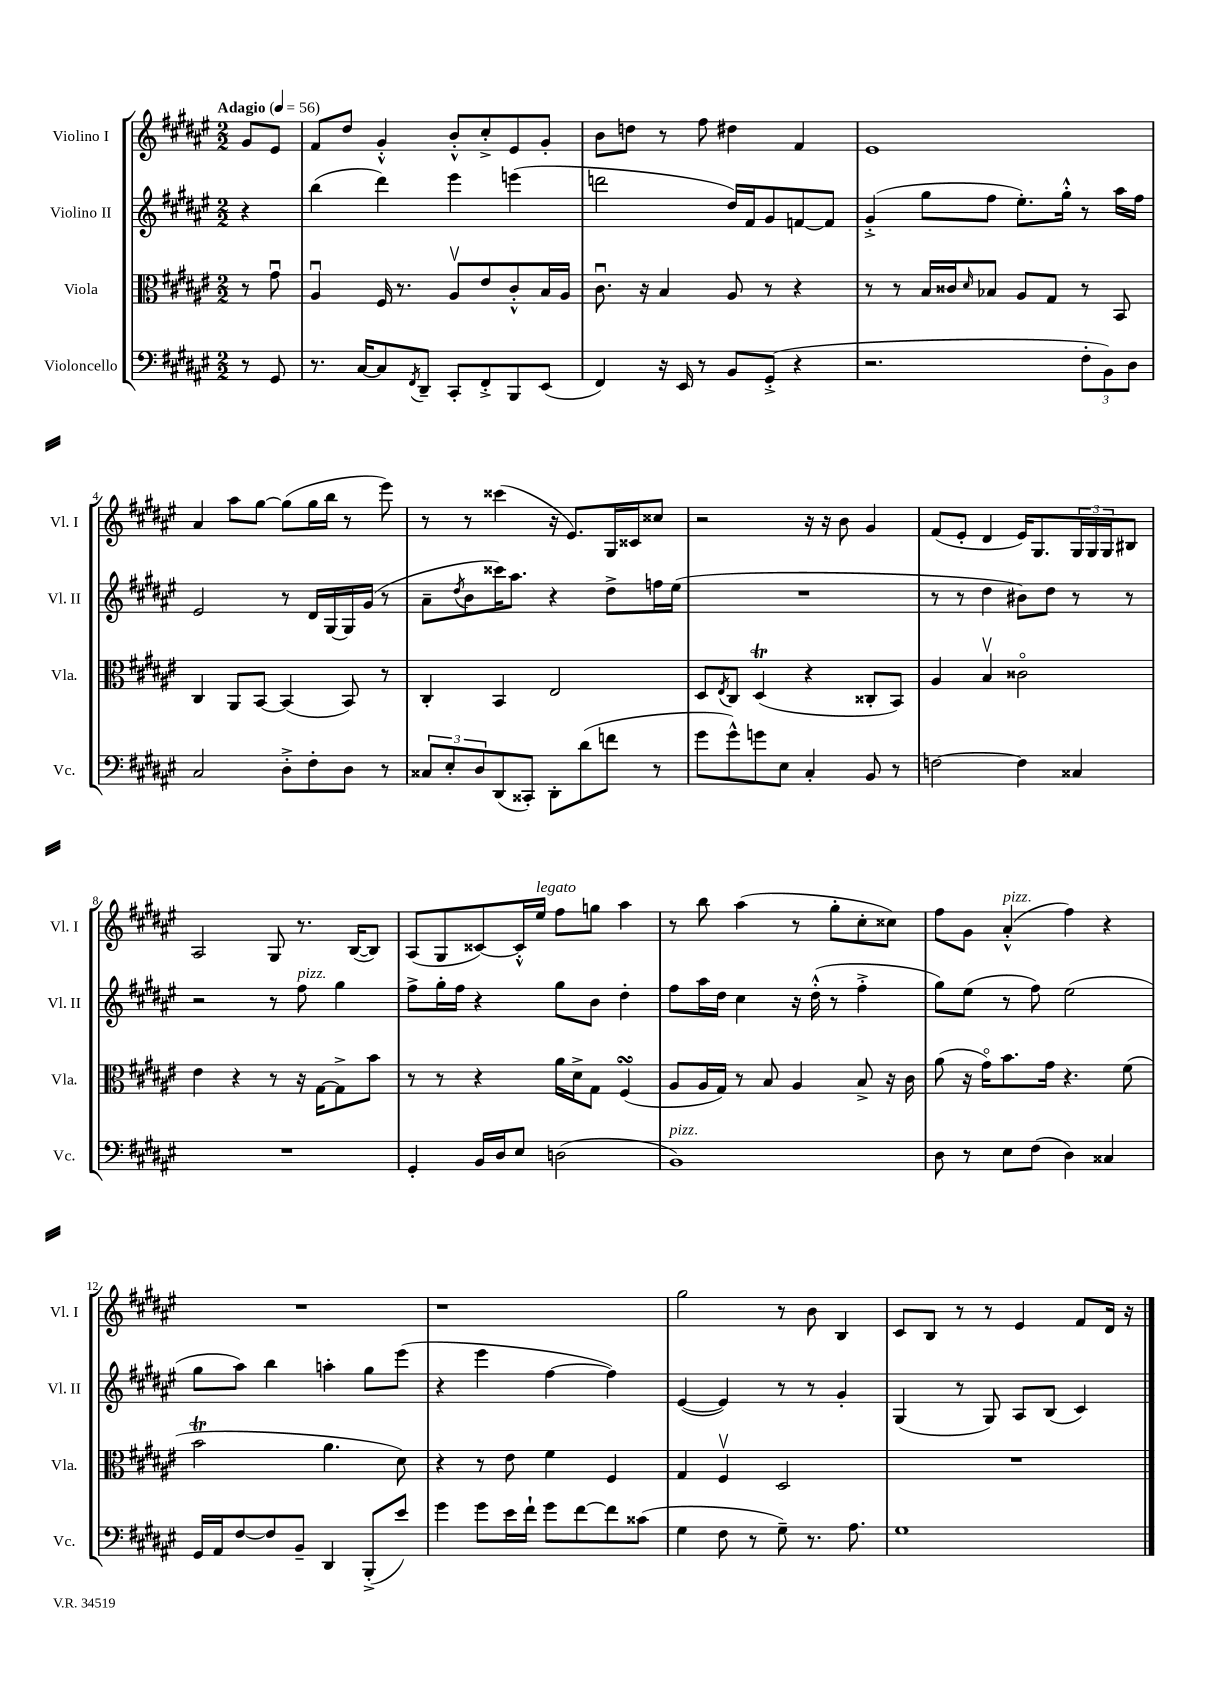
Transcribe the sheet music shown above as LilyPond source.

<<
\new StaffGroup <<
\new Staff = "s0" \with { instrumentName = "Violino I" shortInstrumentName = "Vl. I" } {
    \clef treble \key fis \major \numericTimeSignature \time 2/2 \partial 4 \tempo "Adagio" 4 = 56
    gis'8 eis'8 |
    fis'8 dis''8 gis'4-.-^ b'8-.-^ cis''8-.-> eis'8 gis'8-. |
    b'8 d''8 r8 fis''8 dis''4 fis'4 |
    eis'1 |
    ais'4 ais''8 gis''8~ gis''8( gis''16 b''16 r8 eis'''8) |
    r8 r8 cisis'''4( r16 eis'8.) gis16 cisis'16 cisis''8 |
    r2 r16 r16 b'8 gis'4 |
    fis'8( eis'8-. dis'4 eis'16) gis8. \tuplet 3/2 { gis16 gis16 gis16 } bis8 |
    ais2 gis8 r8. b16~( b8) |
    ais8( gis8 cisis'8~) cisis'16-.-^ eis''16^\markup { \italic "legato" } fis''8 g''8 ais''4 |
    r8 b''8 ais''4( r8 gis''8-. cis''8-. cisis''8) |
    fis''8 gis'8 ais'4-.-^^\markup { \italic "pizz." }( fis''4) r4 |
    R1 |
    r1 |
    gis''2 r8 b'8 b4 |
    cis'8 b8 r8 r8 eis'4 fis'8 dis'16 r16 \bar "|." |
}
\new Staff = "s1" \with { instrumentName = "Violino II" shortInstrumentName = "Vl. II" } {
    \clef treble \key fis \major \numericTimeSignature \time 2/2 \partial 4
    r4 |
    b''4( dis'''4) eis'''4 e'''4( |
    d'''2 dis''16) fis'16 gis'8 f'8~ f'8 |
    gis'4-.->( gis''8 fis''8 eis''8.-.) gis''16-.-^ r8 ais''16 fis''16 |
    eis'2 r8 dis'16 gis16~ gis16 gis'16( r8 |
    ais'8-- \acciaccatura { dis''8 } b'8 cisis'''16) ais''8. r4 dis''8-> f''16 eis''16( |
    R1 |
    r8 r8 dis''4 bis'8) dis''8 r8 r8 |
    r2 r8 fis''8^\markup { \italic "pizz." } gis''4 |
    fis''8-> gis''16-. fis''16 r4 gis''8 b'8 dis''4-. |
    fis''8 ais''16 dis''16 cis''4 r16 dis''16-.-^( r8 fis''4-.-> |
    gis''8) eis''8( r8 fis''8) eis''2( |
    gis''8 ais''8) b''4 a''4-. gis''8 eis'''8( |
    r4 eis'''4 fis''4~ fis''4) |
    eis'4~( eis'4) r8 r8 gis'4-. |
    gis4( r8 gis8) ais8 b8( cis'4) \bar "|." |
}
\new Staff = "s2" \with { instrumentName = "Viola" shortInstrumentName = "Vla." } {
    \clef alto \key fis \major \numericTimeSignature \time 2/2 \partial 4
    r8 gis'8\downbow |
    ais4\downbow fis16 r8. ais8\upbow eis'8 cis'8-.-^ b16 ais16 |
    cis'8.\downbow r16 b4 ais8 r8 r4 |
    r8 r8 b16 cisis'16 \grace { dis'16 } bes8 ais8 gis8 r8 b,8 |
    cis4 ais,8 b,8~ b,4( b,8) r8 |
    cis4-. b,4 eis2 |
    dis8 \acciaccatura { eis8 } cis8 dis4\trill( r4 cisis8-. b,8) |
    ais4 b4\upbow cisis'2\flageolet |
    eis'4 r4 r8 r16 gis16~ gis8-> b'8 |
    r8 r8 r4 ais'16 dis'16-> gis8 fis4\turn( |
    ais8 ais16 gis16) r8 b8 ais4 b8-> r16 cis'16 |
    ais'8( r16 gis'16\flageolet) b'8. gis'16 r4. fis'8( |
    b'2\trill ais'4. dis'8) |
    r4 r8 eis'8 fis'4 fis4 |
    gis4 fis4\upbow dis2 |
    R1 \bar "|." |
}
\new Staff = "s3" \with { instrumentName = "Violoncello" shortInstrumentName = "Vc." } {
    \clef bass \key fis \major \numericTimeSignature \time 2/2 \partial 4
    r8 gis,8 |
    r8. cis16~ cis8 \acciaccatura { fis,8 } dis,8-- cis,8-. fis,8-.-> b,,8 eis,8( |
    fis,4) r16 eis,16 r8 b,8 gis,8-.->( r4 |
    r2. \tuplet 3/2 { fis8-. b,8) dis8 } |
    cis2 dis8-.-> fis8-. dis8 r8 |
    \tuplet 3/2 { cisis8 eis8-. dis8 } dis,8( cisis,8-.) dis,8-. dis'8( f'8 r8 |
    gis'8 gis'8-^) g'8 eis8 cis4-. b,8 r8 |
    f2~ f4 cisis4 |
    R1 |
    gis,4-. b,16 dis16 eis8 d2( |
    b,1^\markup { \italic "pizz." }) |
    dis8 r8 eis8 fis8( dis4) cisis4 |
    gis,16 ais,16 fis8~ fis8 b,8-- dis,4 b,,8-.->( eis'8) |
    gis'4 gis'8 eis'16 fis'16-! gis'8 fis'8~ fis'8 cisis'8( |
    gis4 fis8 r8 gis8--) r8. ais8. |
    gis1 \bar "|." |
}
>>
>>
